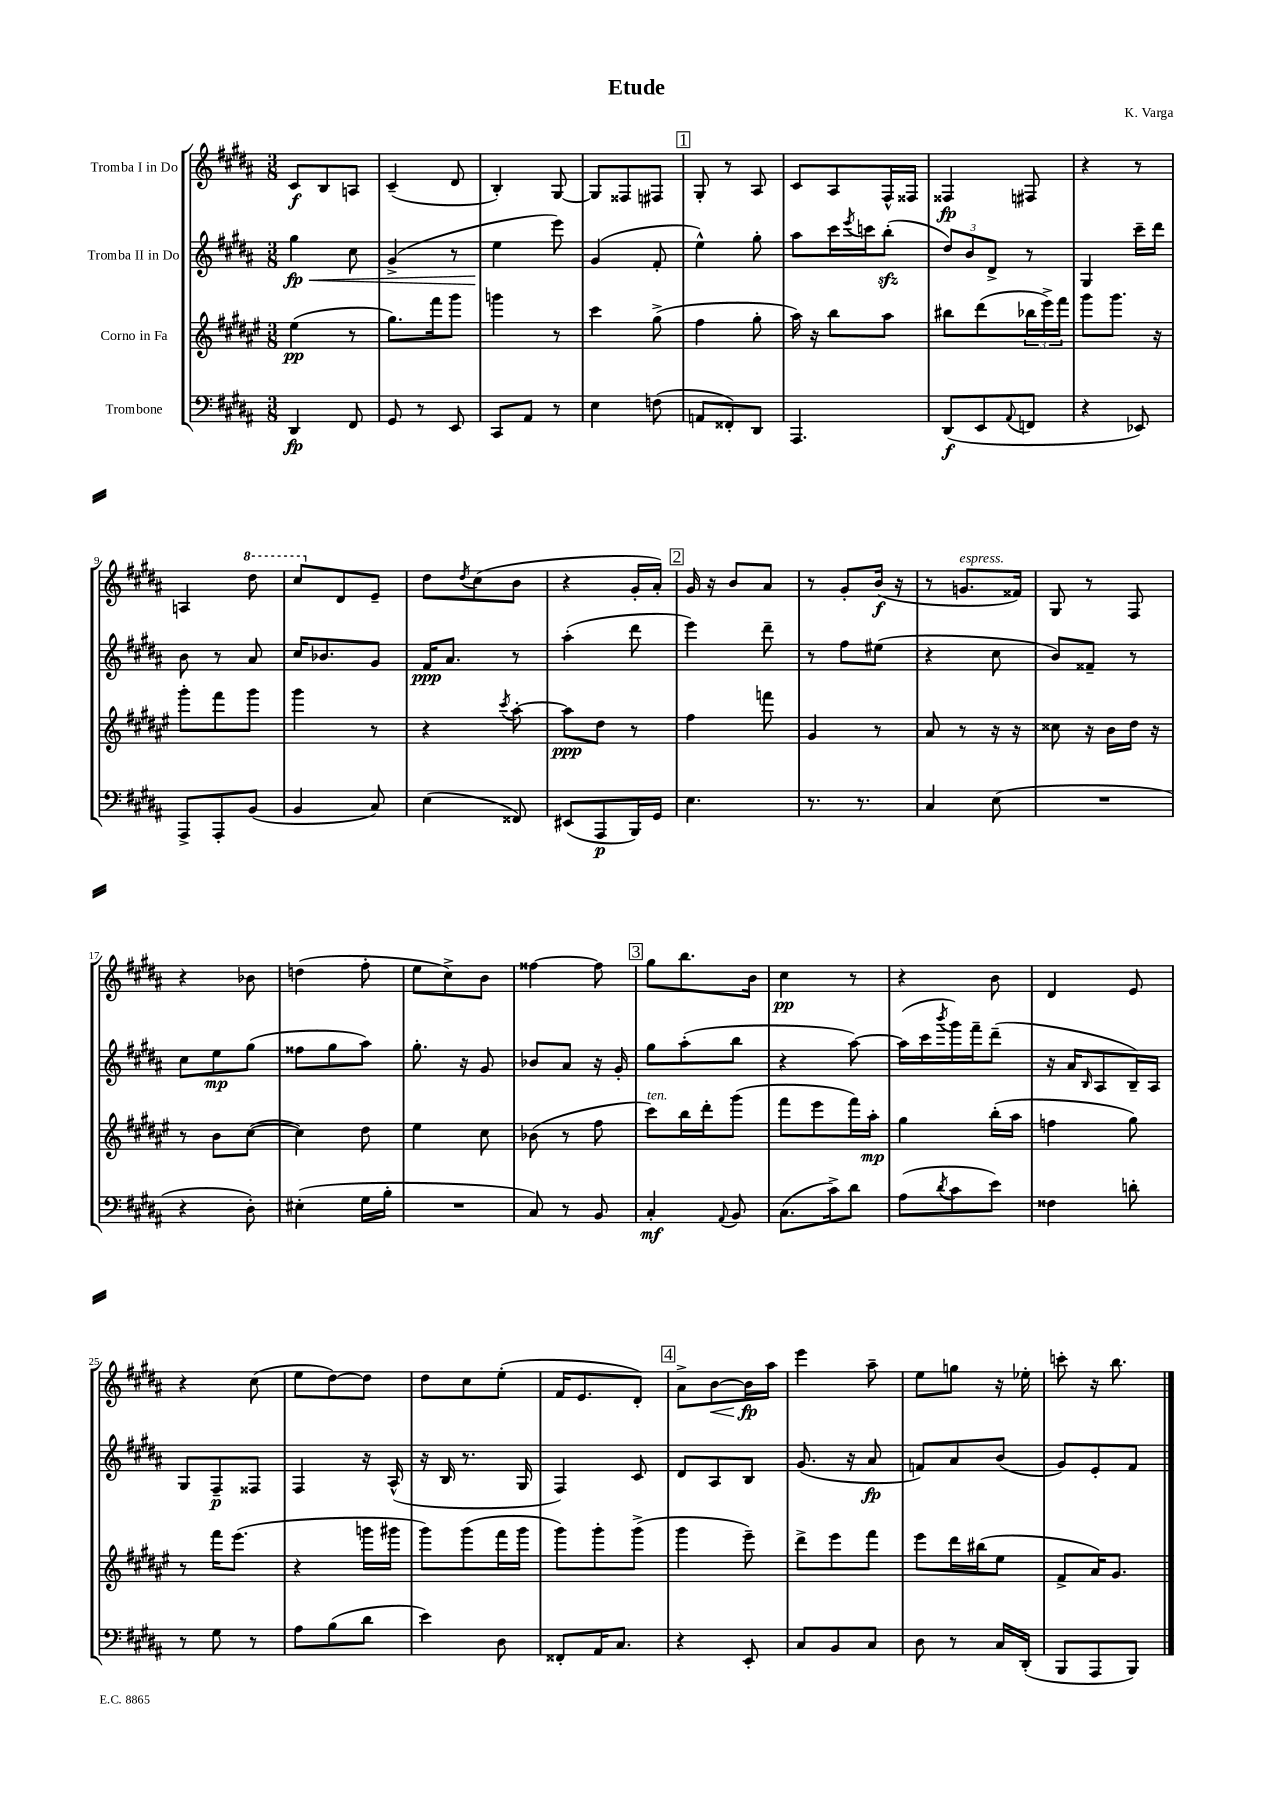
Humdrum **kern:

**kern	**kern	**kern	**kern
*staff4	*staff3	*staff2	*staff1
*clefF4	*clefG2	*clefG2	*clefG2
*k[f#c#g#d#a#]	*k[f#c#g#d#a#e#]	*k[f#c#g#d#a#]	*k[f#c#g#d#a#]
*M3/8	*M3/8	*M3/8	*M3/8
4DD#	(4ee#	4gg#	8c#
.	.	.	8B
8FF#	8r	8cc#	8A
=	=	=	=
8GG#	8.gg#)	(4g#^	(4c#~
8r	.	.	.
.	16fff#	.	.
8EE	8ggg#	8r	8d#
=	=	=	=
8CC#	4ggg	4ee	4B')
8AA#	.	.	.
8r	8r	8eee)	[8G#
=	=	=	=
4E	4ccc#	(4g#	8G#]
.	.	.	8F##
(8F	(8gg#^	8f#'	8F#
=	=	=	=
8AA	4ff#	4ee^^)	8G#'
8FF##')	.	.	8r
8DD#	8gg#'	8gg#'	8A#
=	=	=	=
4.AAA#	16aa#)	8aa#	8c#
.	16r	.	.
.	8bb	16ccc#	8A#
.	.	8qeee	.
.	.	16ccc	.
.	8aa#	(8bb'	16F#^^
.	.	.	16F##
=	=	=	=
(8DD#	8bb#	12dd#)	4F##
.	.	12b	.
8EE	(8ddd#	.	.
.	.	12d#^	.
8qqAA#	.	.	.
8FF	24bb-	8r	8F#
.	24eee#^)	.	.
.	24fff#	.	.
=	=	=	=
4r	8ggg#	4G#	4r
.	8.ggg#	.	.
8EE-)	.	16ccc#~	8r
.	16r	16ddd#	.
=	=	=	=
8AAA#^	8ggg#'	8b	4A
8AAA#'	8fff#	8r	.
(8BB	8ggg#	8a#	8ddd#
=	=	=	=
4BB	4ggg#	16cc#	8ccc#
.	.	8.b-	.
.	.	.	8d#
8C#)	8r	8g#	8e~
=	=	=	=
(4E	4r	16f#	8dd#
.	.	8.a#	.
.	.	.	8qdd#
.	.	.	(8cc#
.	8qccc#	.	.
8FF##)	[8aa#'	8r	8b
=	=	=	=
(8EE#	8aa#]	(4aa#'	4r
8AAA#	8dd#	.	.
16BBB)	8r	8ddd#	16g#'
16GG#	.	.	16a#')
=	=	=	=
4.E	4ff#	4eee)	16g#
.	.	.	16r
.	.	.	8b
.	8fff	8ddd#~	8a#
=	=	=	=
8.r	4g#	8r	8r
.	.	8ff#	8g#'
8.r	.	.	.
.	8r	(8ee#	(16b
.	.	.	16r
=	=	=	=
4C#	8a#	4r	8r
.	8r	.	8.g
(8E	16r	8cc#	.
.	16r	.	16f##)
=	=	=	=
4.r	8cc##	8b)	8G#
.	16r	8f##~	8r
.	16b	.	.
.	16dd#	8r	8F#
.	16r	.	.
=	=	=	=
4r	8r	8cc#	4r
.	8b	8ee	.
8D#')	([8cc#	(8gg#	8b-
=	=	=	=
(4E#'	4cc#])	8ff##	(4dd
.	.	8gg#	.
16G#	8dd#	8aa#)	8ff#'
16B'	.	.	.
=	=	=	=
4.r	4ee#	8.gg#'	8ee
.	.	.	8cc#^)
.	.	16r	.
.	8cc#	8g#	8b
=	=	=	=
8C#)	(8b-	8b-	[4ff##
8r	8r	8a#	.
8BB	8ff#	16r	8ff##]
.	.	16g#'	.
=	=	=	=
4C#'	8ccc#)	8gg#	8gg#
.	16bb	(8aa#'	8.bb
.	16ddd#'	.	.
8qqAA#	.	.	.
8BB	(8ggg#	8bb	.
.	.	.	16b
=	=	=	=
(8.C#	8fff#	4r	4cc#
.	8eee#	.	.
16c#^)	.	.	.
8d#	16fff#)	[8aa#)	8r
.	16aa#'	.	.
=	=	=	=
(8A#	4gg#	(16aa#]	4r
.	.	16ccc#	.
8qd#	.	8qbbb	.
8c#	.	16ggg#)	.
.	.	16fff#~	.
8e)	(16bb'	(8ddd#~	8b
.	16aa#	.	.
=	=	=	=
4F##	4ff	16r	4d#
.	.	16a#	.
.	.	16qqB	.
.	.	8A#	.
8d'	8gg#)	16B~)	8e
.	.	16A#	.
=	=	=	=
8r	8r	8G#	4r
8G#	16fff#	8F#~	.
.	(8.eee#	.	.
8r	.	8F##	(8cc#
=	=	=	=
8A#	4r	4F#	8ee
(8B	.	.	[8dd#)
8d#	16ggg	16r	8dd#]
.	16ggg#	(16A#^^	.
=	=	=	=
4e)	8ggg#)	16r	8dd#
.	.	16B	.
.	(8ggg#	8.r	8cc#
8D#	16fff#	.	(8ee'
.	16ggg#	16G#	.
=	=	=	=
8FF##'	8ggg#)	4F#)	16f#
.	.	.	8.e
16AA#	8ggg#'	.	.
8.C#	.	.	.
.	(8ggg#^	8c#	8d#')
=	=	=	=
4r	4ggg#	8d#	8a#^
.	.	8A#	[8b
8EE'	8eee#~)	8B	16b]
.	.	.	16aa#
=	=	=	=
8C#	8ddd#^	(8.g#	4eee
8BB	8eee#	.	.
.	.	16r	.
8C#	8fff#	8a#	8aa#~
=	=	=	=
8D#	8eee#	8f)	8ee
8r	16ddd#	8a#	8gg
.	(16bb#	.	.
16C#	8ee#	(8b	16r
(16DD#'	.	.	16ee-'
=	=	=	=
8BBB	8f#^	8g#)	8ccc'
8AAA#	16a#)	8e'	16r
.	8.g#	.	8.bb
8BBB)	.	8f#	.
==	==	==	==
*-	*-	*-	*-
